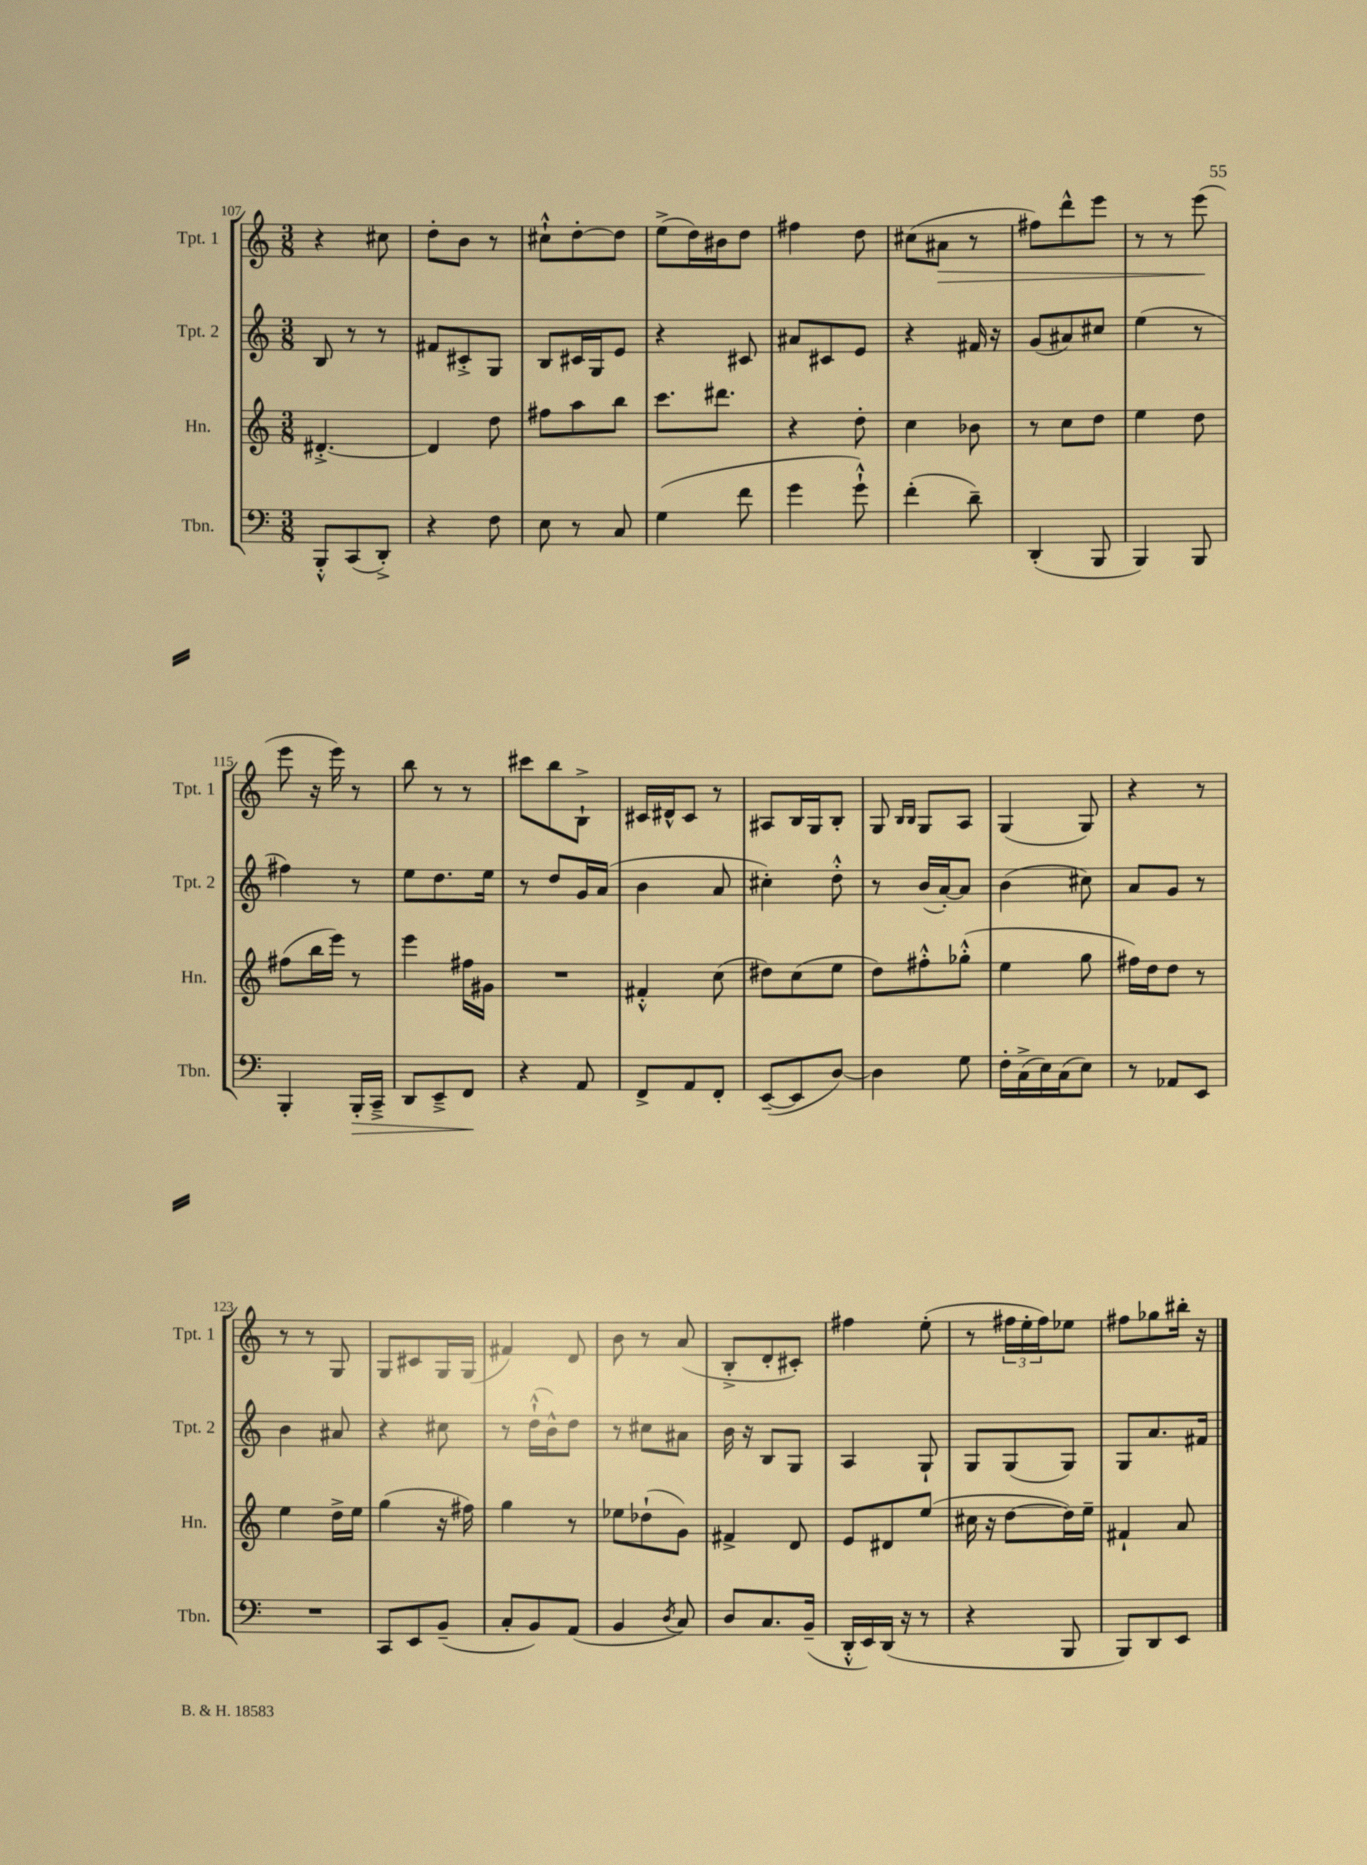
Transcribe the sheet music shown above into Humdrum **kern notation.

**kern	**dynam	**kern	**kern	**kern	**dynam
*part4	*part4	*part3	*part2	*part1	*part1
*staff4	*staff4	*staff3	*staff2	*staff1	*staff1
*I"Tbn.	*	*I"Hn.	*I"Tpt. 2	*I"Tpt. 1	*
*I'Tbn.	*	*I'Hn.	*I'Tpt. 2	*I'Tpt. 1	*
*clefF4	*	*clefG2	*clefG2	*clefG2	*
*k[]	*	*k[]	*k[]	*k[]	*
*M3/8	*	*M3/8	*M3/8	*M3/8	*
=107	=107	=107	=107	=107	=107
8BBB'^^/L	.	[4.d#X'^/	8B/	4r	.
(8CC/	.	.	8r	.	.
8DD'^/J)	.	.	8r	8cc#X\	.
=108	=108	=108	=108	=108	=108
4r	.	4d#/]	8f#X/L	8dd'\L	.
.	.	.	8c#X'^/	8b\J	.
8F\	.	8dd\	8G/J	8r	.
=109	=109	=109	=109	=109	=109
8E\	.	8ff#X\L	8B/L	8cc#X`^^\L	.
8r	.	8aa\	16c#X/L	[8dd'\	.
.	.	.	16G/J	.	.
8C/	.	8bb\J	8e/J	8dd\J]	.
=110	=110	=110	=110	=110	=110
(4G\	.	8.ccc\L	4r	(8ee^\L	.
.	.	.	.	16dd\L)	.
.	.	8.ddd#X\J	.	16b#X\J	.
8f\	.	.	8c#X/	8dd\J	.
=111	=111	=111	=111	=111	=111
4g\	.	4r	8a#X/L	4ff#X\	.
.	.	.	8c#X/	.	.
8g`^^\)	.	8dd'\	8e/J	8dd\	.
=112	=112	=112	=112	=112	=112
(4f'\	.	4cc\	4r	(8cc#X\L	.
!	!	!	!	!	!LO:HP:b
.	.	.	.	8a#X\J	>
8d~\)	.	8b-X\	16f#X/	8r	.
.	.	.	16r	.	.
=113	=113	=113	=113	=113	=113
(4DD'/	.	8r	(8g/L	8ff#X\L)	.
.	.	8cc\L	8a#X/)	8ddd^^\	.
8BBB/	.	8dd\J	8cc#X/J	8eee\J	.
=114	=114	=114	=114	=114	=114
4BBB/)	.	4ee\	(4ee\	8r	.
.	.	.	.	8r	.
8BBB/	.	8dd\	8r	(8eee\	.
.	.	.	.	.	]
!!LO:LB:g=z
=115	=115	=115	=115	=115	=115
4BBB'/	.	(8ff#X\L	4ff#X\)	8eee\	.
.	.	16bb\L	.	16r	.
.	.	16eee\JJ)	.	16eee\)	.
!	!LO:HP:b	!	!	!	!
16BBB'/LL	>	8r	8r	8r	.
16CC~^/JJ	.	.	.	.	.
=116	=116	=116	=116	=116	=116
8DD/L	.	4eee\	8ee\L	8bb\	.
8EE~^/	.	.	8.dd\	8r	.
8FF/J	.	16ff#X\LL	.	8r	.
.	.	16g#X\JJ	16ee\Jk	.	.
.	]	.	.	.	.
=117	=117	=117	=117	=117	=117
4r	.	4.r	8r	8ccc#X\L	.
.	.	.	8dd/L	8bb\	.
8AA/	.	.	16g/L	8B`^\J	.
.	.	.	(16a/JJ	.	.
=118	=118	=118	=118	=118	=118
8FF^/L	.	4f#X'^^/	4b\	16c#X/LL	.
.	.	.	.	16d#X^^/J	.
8AA/	.	.	.	8c#/J	.
8FF'/J	.	(8cc\	8a/	8r	.
=119	=119	=119	=119	=119	=119
([8EE~/L	.	8dd#X\L)	4cc#X'\)	8A#X/L	.
8EE/]	.	(8cc\	.	16B/L	.
.	.	.	.	16G/J	.
[8D/J)	.	8ee\J	8dd'^^\	8B'/J	.
=120	=120	=120	=120	=120	=120
4D\]	.	8dd\L)	8r	8G/	.
.	.	.	.	16qqB/LL	.
.	.	.	.	16qqB/JJ	.
.	.	8ff#X'^^\	(16b/LL	8G/L	.
.	.	.	[16a'/J)	.	.
8G\	.	(8gg-X'^^\J	8a/J]	8A/J	.
=121	=121	=121	=121	=121	=121
16F'\LL	.	4ee\	(4b\	(4G/	.
(16C^\	.	.	.	.	.
16E\)	.	.	.	.	.
(16C\J	.	.	.	.	.
8E\J)	.	8gg\	8cc#X\)	8G/)	.
=122	=122	=122	=122	=122	=122
8r	.	16ff#X\LL)	8a/L	4r	.
.	.	16dd\J	.	.	.
8AA-X/L	.	8dd\J	8g/J	.	.
8EE/J	.	8r	8r	8r	.
!!LO:LB:g=z
=123	=123	=123	=123	=123	=123
4.r	.	4ee\	4b\	8r	.
.	.	.	.	8r	.
.	.	16dd^\LL	8a#X/	8G/	.
.	.	16ee\JJ	.	.	.
=124	=124	=124	=124	=124	=124
8CC/L	.	(4gg\	4r	8G/L	.
8EE/	.	.	.	8c#X/	.
(8BB~/J	.	16r	8cc#X\	16G/L	.
.	.	16ff#X\)	.	(16G/JJ	.
=125	=125	=125	=125	=125	=125
8C'/L	.	4gg\	8r	4f#X/)	.
8BB/)	.	.	(16dd`^^\LL	.	.
.	.	.	16b^^\J)	.	.
(8AA/J	.	8r	8dd\J	8d/	.
=126	=126	=126	=126	=126	=126
4BB/	.	8ee-X\L	8r	8b\	.
.	.	(8dd-X`\	8cc#X\L	8r	.
8qD/	.	.	.	.	.
8C/)	.	8g\J)	8a#X\J	(8a/	.
=127	=127	=127	=127	=127	=127
8D/L	.	4f#X^/	16b\	8B'^/L	.
.	.	.	16r	.	.
8.C/	.	.	8B/L	8d'/	.
.	.	8d/	8G/J	8c#X'/J)	.
(16BB~/Jk	.	.	.	.	.
=128	=128	=128	=128	=128	=128
16DD'^^/LL	.	8e/L	4A/	4ff#X\	.
16EE/)	.	.	.	.	.
(16DD/JJ	.	8d#X/	.	.	.
16r	.	.	.	.	.
8r	.	(8ee/J	8G`/	(8ee'\	.
=129	=129	=129	=129	=129	=129
4r	.	16cc#X\	8G/L	8r	.
.	.	16r	.	.	.
.	.	[8dd\L	(8G/	24ff#X\LL	.
.	.	.	.	24ee'\	.
.	.	.	.	24ff#\J)	.
8BBB/	.	16dd\L])	8G/J)	8ee-X\J	.
.	.	16ee~\JJ	.	.	.
=130	=130	=130	=130	=130	=130
8BBB/L)	.	4f#X`/	8G/L	8ff#X\L	.
8DD/	.	.	8.a/	8gg-X\	.
8EE/J	.	8a/	.	16bb#X'\Jk	.
.	.	.	16f#X/Jk	16r	.
==	==	==	==	==	==
*-	*-	*-	*-	*-	*-
